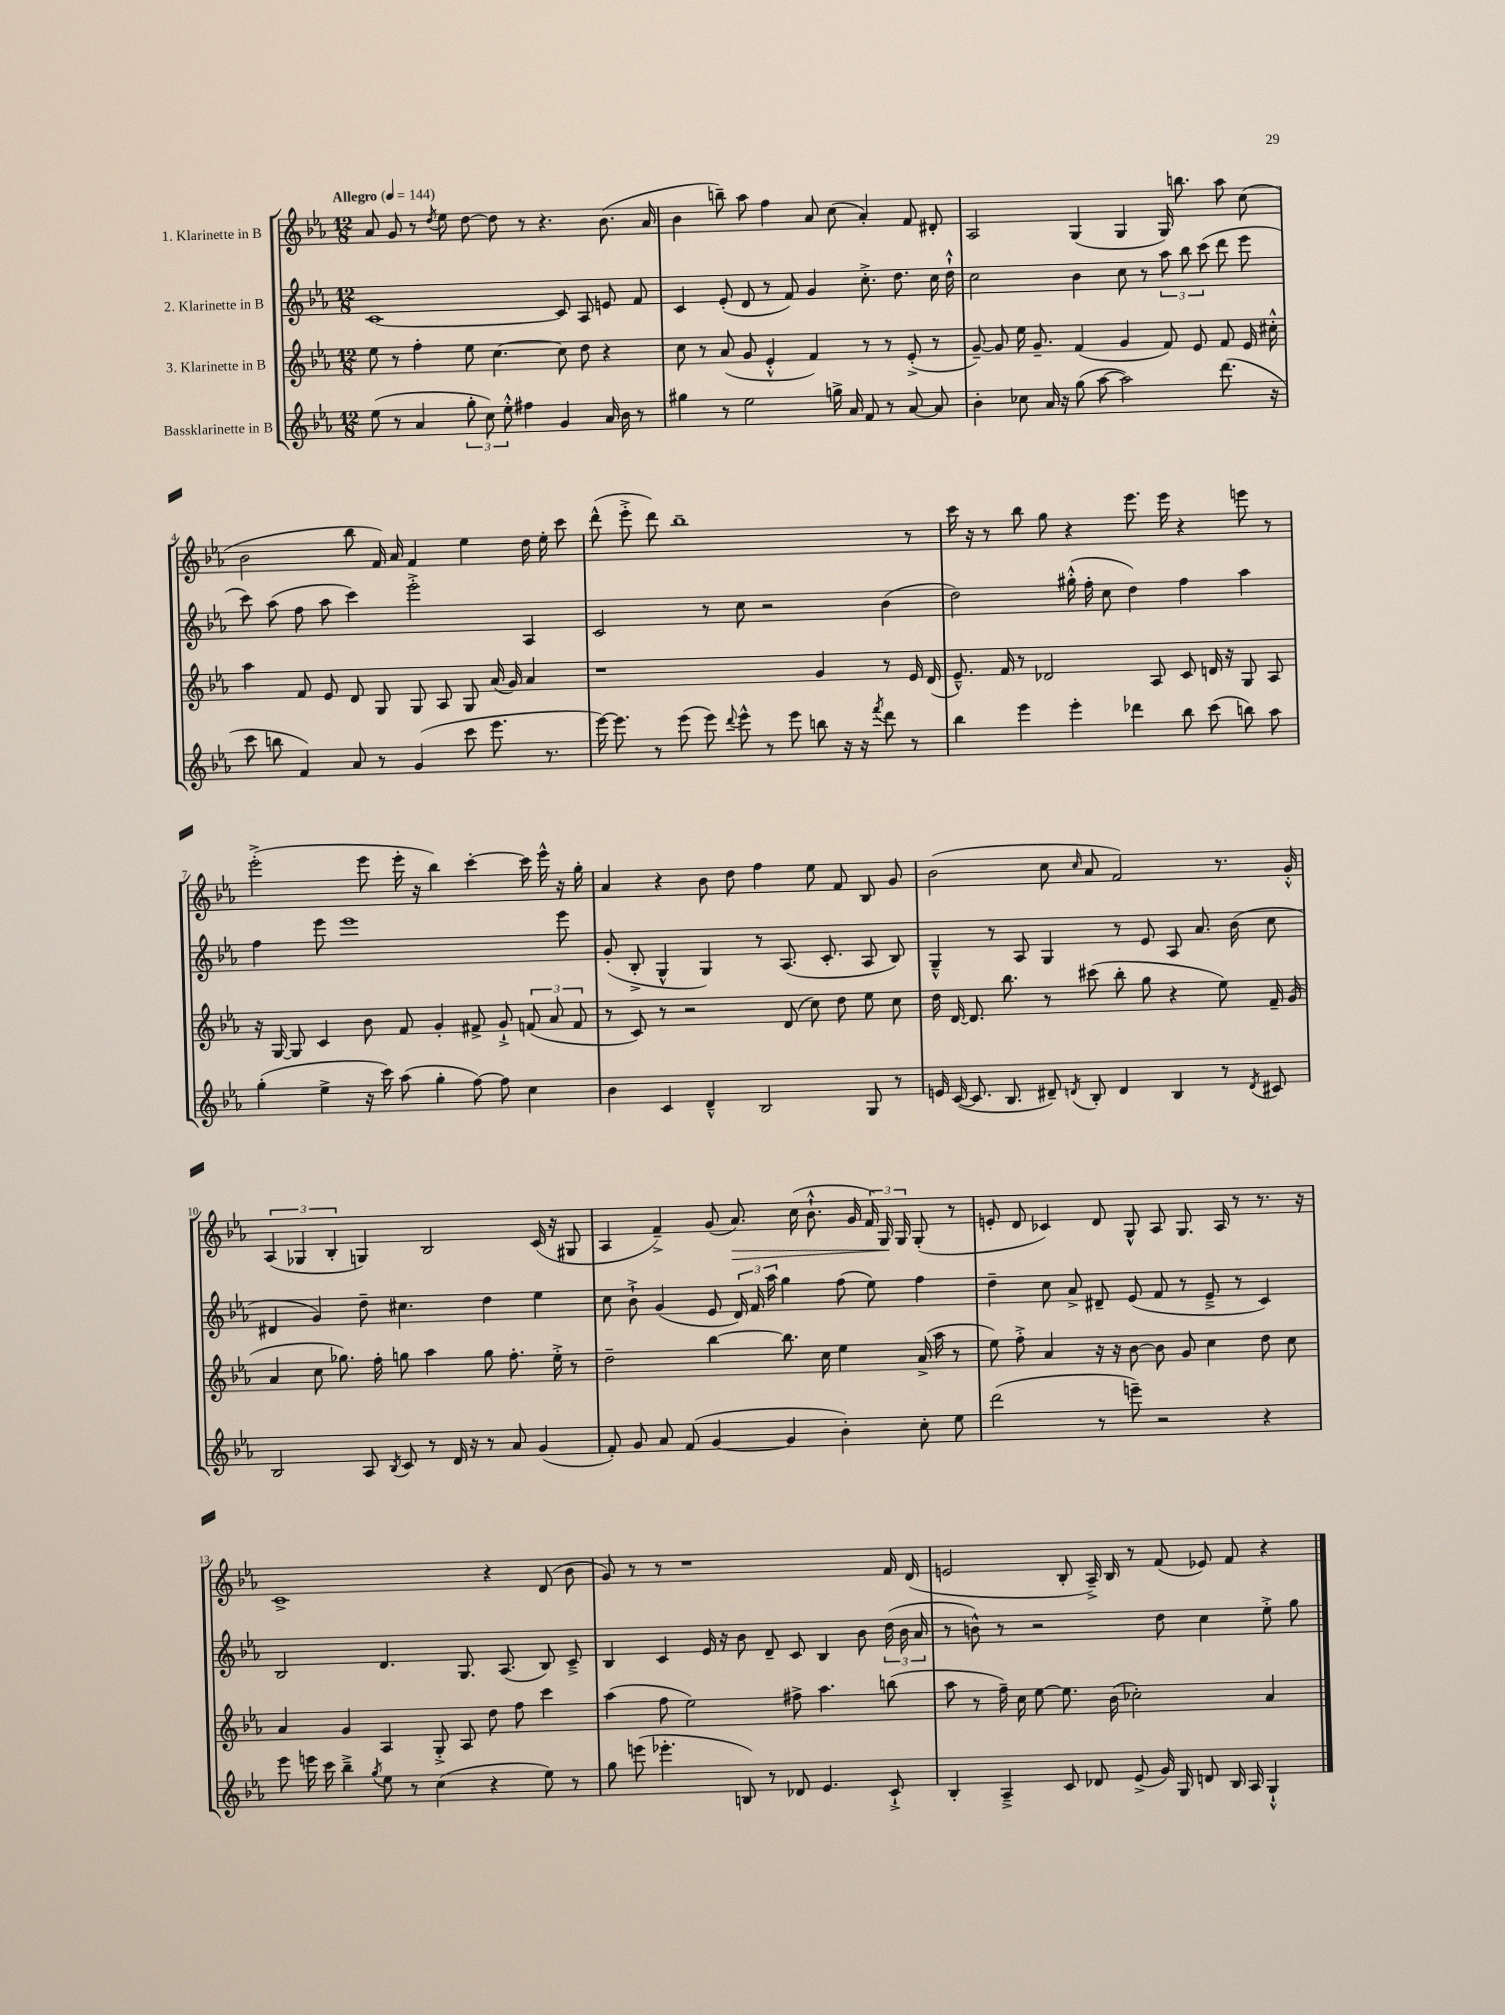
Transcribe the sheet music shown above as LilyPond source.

<<
\new StaffGroup <<
\new Staff = "s0" \with { instrumentName = "1. Klarinette in B" } {
    \clef treble \key ees \major \numericTimeSignature \time 12/8 \tempo "Allegro" 4 = 144
    \autoBeamOff aes'8 g'8 r8 \acciaccatura { d''8 } ees''8 d''8~ d''8 r8 r4. bes'8.( aes'16 |
    bes'4 b''8--) aes''8 f''4 aes'8 c''8( aes'4-.) f'8 dis'8-. |
    aes2 g4( g4 g16) b''8. aes''8 c''8( |
    bes'2 bes''8 f'16) aes'16 f'4 ees''4 d''16 ees''16-. c'''8 |
    d'''8-^( ees'''8-.-> d'''8) bes''1-- r8 |
    c'''16 r16 r8 bes''8 g''8 r4 ees'''8. ees'''16 r4 e'''8 r8 |
    ees'''2-.->( ees'''8 ees'''16-. r16 bes''4) c'''4~-. c'''16 ees'''16-^ r16 g''16-. |
    aes'4 r4 bes'8 d''8 f''4 ees''8 f'8 bes8 g'8 |
    bes'2( c''8 \grace { c''16 } aes'8 f'2) r8. g'16-.-^ |
    \tuplet 3/2 { aes4( ges4 bes4-. } g4) bes2 c'16( r16 gis8 |
    aes4 f'4--->) g'8( aes'8.\>) c''16( bes'8.-!-^ g'16 \tuplet 3/2 { f'16) g16\! g16 } g8-.( r8 |
    e'8-. d'8 ces'4) d'8 g8-^ aes8 g8. aes16 r8 r8. r16 |
    c'1-> r4 d'8( bes'8 |
    g'8) r8 r8 r1 f'16 d'16( |
    e'2 bes8-. aes16--->) bes16 r8 f'8( ees'8) f'8 r4 \bar "|." |
}
\new Staff = "s1" \with { instrumentName = "2. Klarinette in B" } {
    \clef treble \key ees \major \numericTimeSignature \time 12/8
    \autoBeamOff c'1~ c'8 aes8 e'8 f'8 |
    c'4 ees'8-.( d'8 r8 f'8) g'4 c''8.-.-> d''8. c''16 d''16-!-^ |
    c''2 bes'4 c''8 r8 \tuplet 3/2 { aes''8 bes''8 c'''8( } d'''8 ees'''8 |
    c'''8) aes''8( f''8 aes''8 c'''4) ees'''2-.-> aes4 |
    c'2 r8 c''8 r2 bes'4( |
    d''2) gis''16-.-^( f''16-. c''8 d''4) f''4 aes''4 |
    f''4 ees'''8 ees'''1 ees'''8 |
    g'8-.( bes8-.-> g4-^ g4) r8 aes8.( c'8.-. aes8 bes8) |
    g4---^ r8 aes8 g4 r8 ees'8 aes8 aes'8. bes'16( c''8 |
    dis'4 g'4) d''8-- cis''4. d''4 ees''4 |
    c''8 bes'8-!-> g'4( ees'8 \tuplet 3/2 { d'16) f'16 aes''16 } g''4 f''8( ees''8) f''4 |
    d''4-- c''8 aes'8-> dis'8-- ees'8( f'8 r8 ees'8---> r8 c'4) |
    bes2 d'4. g8. aes8.( bes8) c'8---> |
    bes4 c'4 ees'16 r16 bes'8 d'8-- c'8 bes4 bes'8 \tuplet 3/2 { d''16( bes'16 aes'16 } |
    r8 b'8-^) r8 r2 d''8 c''4 ees''8-.-> g''8 \bar "|." |
}
\new Staff = "s2" \with { instrumentName = "3. Klarinette in B" } {
    \clef treble \key ees \major \numericTimeSignature \time 12/8
    \autoBeamOff ees''8 r8 f''4-. ees''8 c''4.~ c''8 d''8 r4 |
    c''8 r8 aes'8( g'8 ees'4-.-^ f'4) r8 r8 ees'8-.->( r8 |
    g'8~--) g'8 ees''16 g'8.-- f'4( g'4 f'8) ees'8 f'8 ees'16 cis''16-.-^ |
    aes''4 f'8 ees'8 d'8 g8 g8 aes8 g8 aes'16( g'16) aes'4 |
    r1 g'4 r8 ees'16 d'16( |
    ees'8.---^) f'16 r8 des'2 aes8 c'8 d'16 r16 g8 aes8 |
    r16 g16~ g8 c'4 bes'8 f'8 g'4-. fis'8-> g'8-!-> \tuplet 3/2 { f'8( aes'8 f'8 } |
    r8 c'8) r8 r2 d'8( c''8) d''8 ees''8 c''8 |
    d''16 d'16~ d'8. bes''8. r8 cis'''8( bes''8-. g''8 r4 ees''8) f'16-- g'16( |
    aes'4 c''8 ges''8.) f''16-. g''8 aes''4 g''8 f''8.-. ees''16-.-> r8 |
    d''2-- bes''4~ bes''8. c''16 ees''4 aes'16->( aes''16 r8 |
    ees''8) f''8-.-> aes'4 r16 r16 bes'8~ bes'8 g'8 c''4 d''8 c''8 |
    aes'4 g'4 aes4 g8-.-> aes8 d''8 f''8 c'''4 |
    aes''4( f''8 ees''2) fis''8-> aes''4. b''8( |
    aes''8 r8 f''16--) c''16 ees''8~ ees''8. bes'16( ces''2-.) aes'4 \bar "|." |
}
\new Staff = "s3" \with { instrumentName = "Bassklarinette in B" } {
    \clef treble \key ees \major \numericTimeSignature \time 12/8
    \autoBeamOff ees''8( r8 aes'4 \tuplet 3/2 { g''8-. c''8) ees''8-.-^ } fis''4 g'4 aes'16 bes'16 r8 |
    gis''4 r8 ees''2 g''16-> aes'16 f'8 r8 aes'8~ aes'8 |
    bes'4-. ces''8 aes'16 r16 g''8( aes''8~ aes''2) d'''8.( r16 |
    c'''8 b''8 f'4) aes'8 r8 g'4( c'''8 ees'''8. r8. |
    ees'''16~) ees'''8. r8 ees'''8( ees'''8) \appoggiatura { d'''8 } ees'''8-^ r8 ees'''8 b''8 r16 r16 \acciaccatura { f'''8 } d'''8 r8 |
    bes''4 ees'''4 ees'''4-. des'''4 bes''8 c'''8( b''8) aes''8 |
    g''4-.( ees''4-> r16 c'''16) aes''8( g''4-. f''8~) f''8 c''4 |
    bes'4 c'4 d'4---^ bes2 g8 r8 |
    e'16 c'16~( c'8. bes8. dis'8--) \acciaccatura { d'8 } bes8-. d'4 bes4 r8 \acciaccatura { d'8 } cis'8 |
    bes2 aes8 \acciaccatura { bes8 } c'8 r8 d'16 r16 r8 aes'8 g'4( |
    f'8-.) g'8 aes'8 f'8( g'4~ g'4 bes'4-.) c''8-. ees''8 |
    d'''2( r8 e'''8--) r2 r4 |
    ees'''8 e'''16 c'''16 bes''4---> \acciaccatura { g''8 } ees''8 r8 c''4( r4 ees''8) r8 |
    g''8 e'''8( ees'''4.-. b8) r8 des'8 ees'4. c'8-!-> |
    bes4-. aes4---> c'8 des'8 ees'8->( g'16) g16 d'8 bes16 aes16 g4-!-^ \bar "|." |
}
>>
>>
